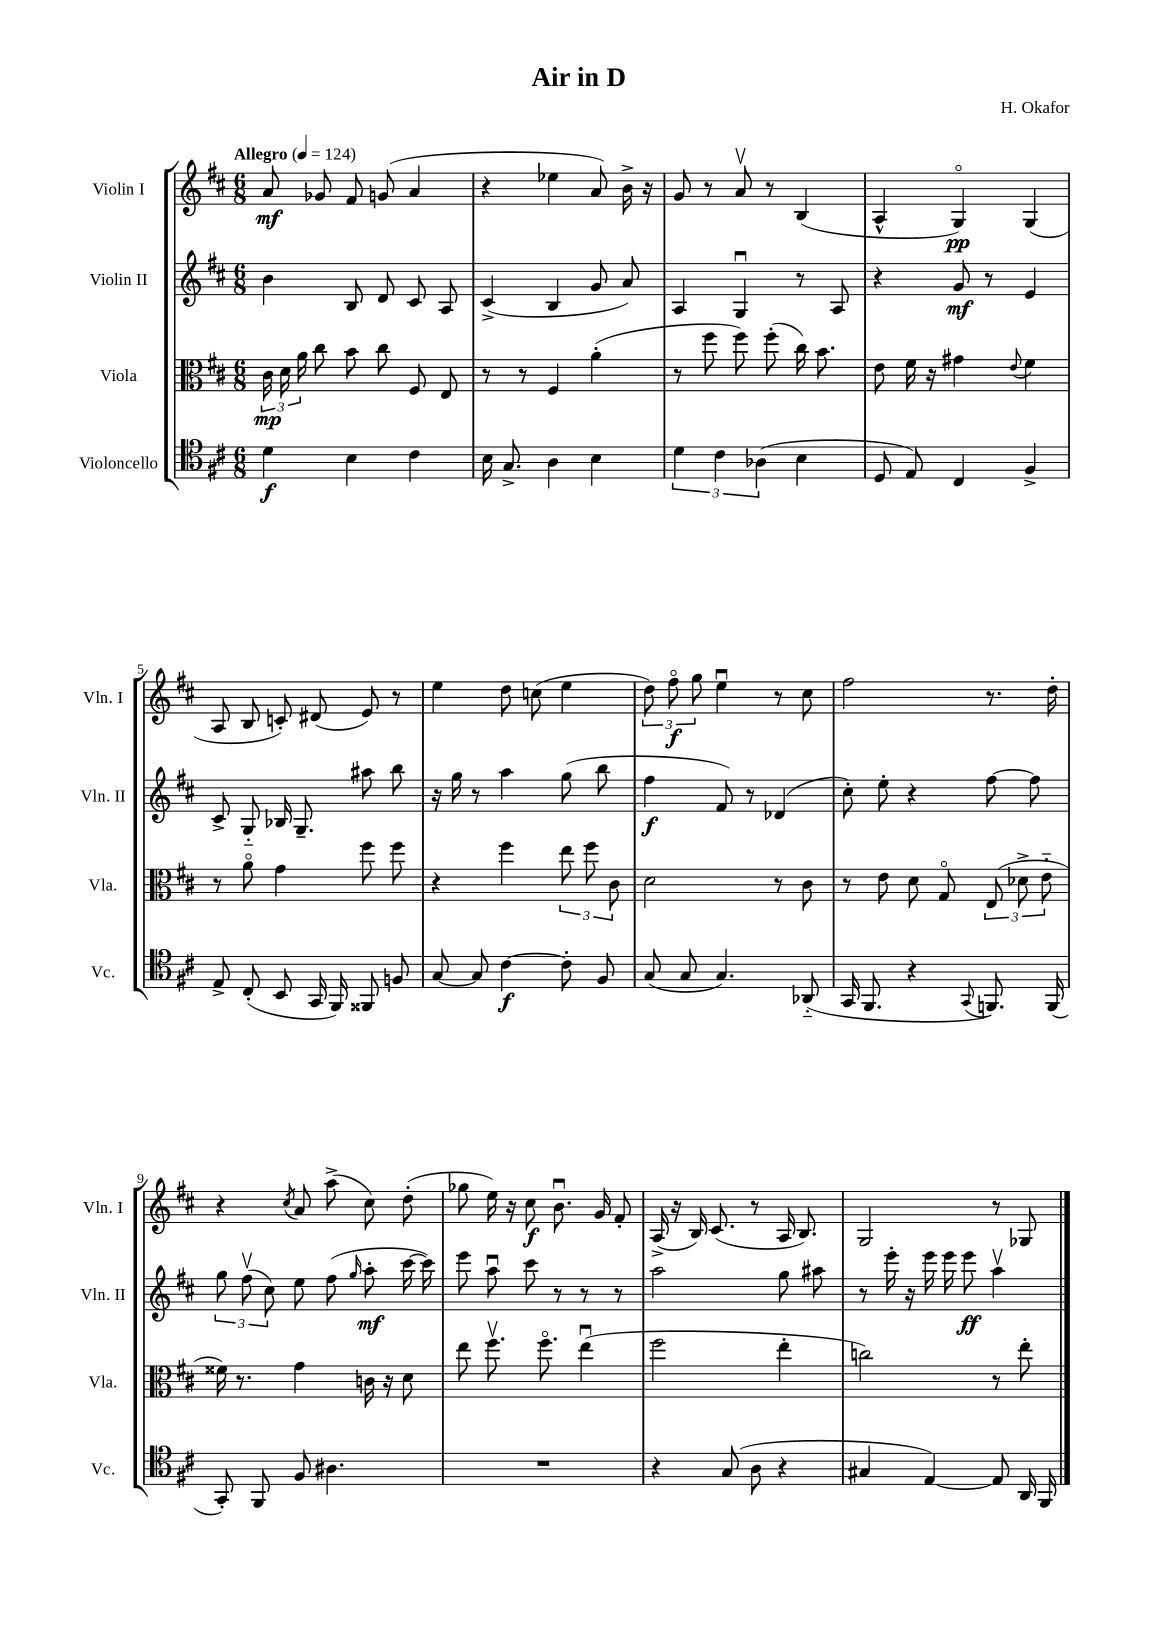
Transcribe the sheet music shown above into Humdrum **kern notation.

**kern	**kern	**kern	**kern
*staff4	*staff3	*staff2	*staff1
*clefC4	*clefC3	*clefG2	*clefG2
*k[f#c#]	*k[f#c#]	*k[f#c#]	*k[f#c#]
*M6/8	*M6/8	*M6/8	*M6/8
*MM124	*MM124	*MM124	*MM124
4d	24c#	4b	8a
.	24d	.	.
.	24a	.	.
.	8cc#	.	8g-
4B	8b	8B	8f#
.	8cc#	8d	(8g
4c#	8F#	8c#	4a
.	8E	8A	.
=	=	=	=
16B	8r	(4c#^	4r
8.G^	.	.	.
.	8r	.	.
4A	4F#	4B	4ee-
4B	(4a'	8g	8a)
.	.	8a)	16b^
.	.	.	16r
=	=	=	=
6d	8r	4A	8g
.	8ff#	.	8r
6c#	.	.	.
.	8ff#)	4Gu	8av
(6A-	.	.	.
.	(8ff#'	.	8r
4B	16cc#)	8r	(4B
.	8.b	.	.
.	.	8A	.
=	=	=	=
8D	8e	4r	4A^^
8E)	16f#	.	.
.	16r	.	.
4C#	4g#	8g	4Go)
.	.	8r	.
.	8qqe	.	.
4F#^	4f#	4e	(4G
=	=	=	=
8E^	8r	8c#^	8A
(8C#'	8ao	8G'~	8B
8BB	4g	16B-	8c')
.	.	8.G~	.
16GG	.	.	(8d#
16FF#)	.	.	.
8FF##	8ff#	8aa#	8e)
8F	8ff#	8bb	8r
=	=	=	=
[8G	4r	16r	4ee
.	.	16gg	.
8G]	.	8r	.
[4c#	4ff#	4aa	8dd
.	.	.	(8cc
8c#']	12ee	(8gg	4ee
.	12ff#	.	.
8F#	.	8bb	.
.	12c#	.	.
=	=	=	=
(8G	2d	4ff#	12dd)
.	.	.	12ff#o
8G	.	.	.
.	.	.	12gg
4.G)	.	8f#)	4eeu
.	.	8r	.
.	8r	(4d-	8r
(8AA-'~	8c#	.	8cc#
=	=	=	=
16GG	8r	8cc#')	2ff#
8.FF#	.	.	.
.	8e	8ee'	.
4r	8d	4r	.
.	8Go	.	.
8qqGG	.	.	.
8.FF)	(12E	[8ff#	8.r
.	12d-^	.	.
.	.	8ff#]	.
.	12e'~	.	.
(16FF	.	.	16dd'
=	=	=	=
8GG')	16f##)	12gg	4r
.	8.r	.	.
.	.	(12ff#v	.
8FF#	.	.	.
.	.	12cc#)	.
.	.	.	8qcc#
8F#	4g	8ee	8a
4.A#	.	(8ff#	(8aa^
.	.	16qqgg	.
.	16c	8aa'	8cc#)
.	16r	.	.
.	8d	[16ccc#	(8dd'
.	.	16ccc#])	.
=	=	=	=
2.r	8ee	8eee	8gg-
.	8.ff#v	8aau	16ee)
.	.	.	16r
.	.	8ccc#	8cc#
.	8.ff#o	.	.
.	.	8r	8.bu
.	(4eeu	8r	.
.	.	.	16g
.	.	8r	8f#'
=	=	=	=
4r	2ff#	2aa	(16A^
.	.	.	16r
.	.	.	16B)
.	.	.	(8.c#
(8G	.	.	.
8A	.	.	8r
4r	4ee'	8gg	16A
.	.	.	8.B)
.	.	8aa#	.
=	=	=	=
4G#	2cc)	8r	2G
.	.	16eee'	.
.	.	16r	.
[4E)	.	16eee	.
.	.	16eee	.
.	.	8eee	.
8E]	8r	4aav	8r
16AA	8ee'	.	8G-
16FF#	.	.	.
==	==	==	==
*-	*-	*-	*-
